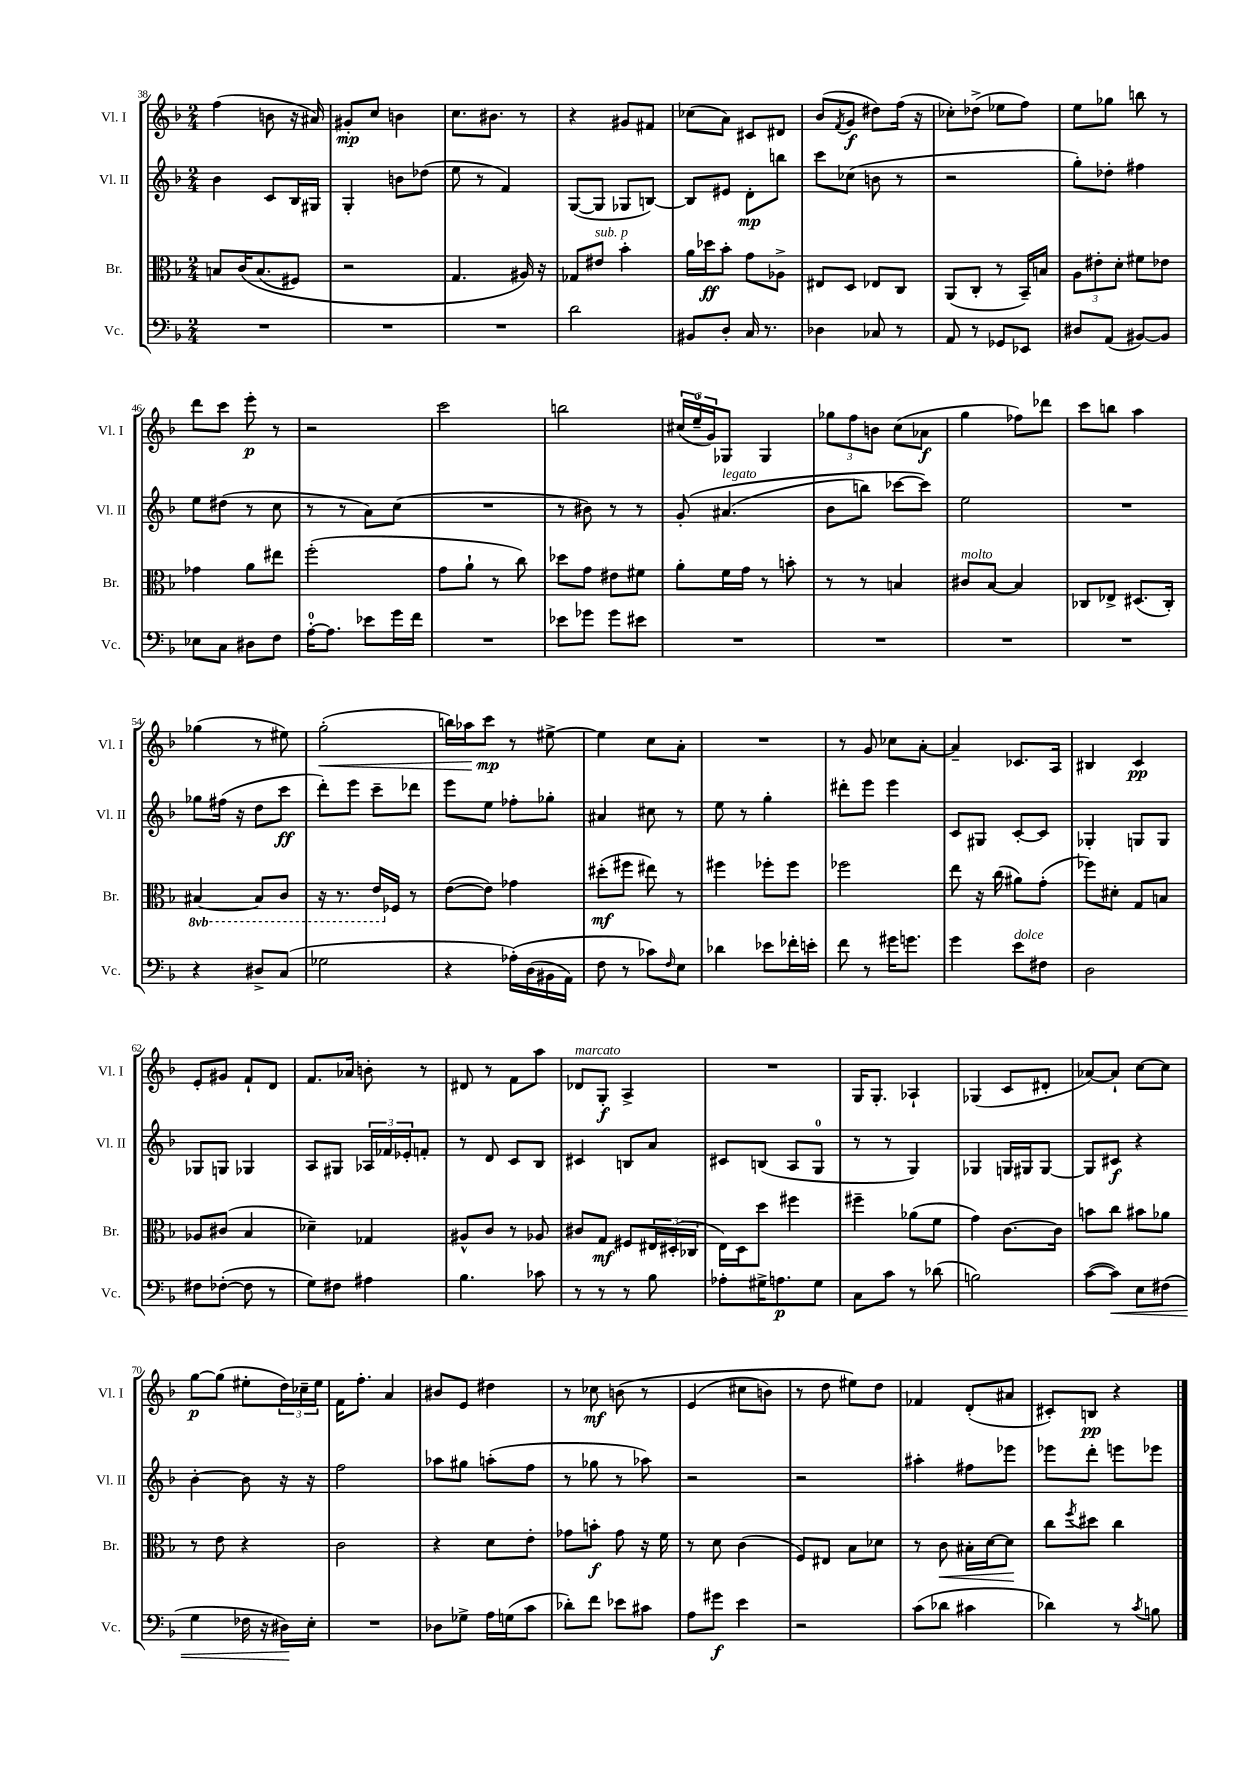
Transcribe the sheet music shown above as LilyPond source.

<<
\new StaffGroup <<
\new Staff = "s0" \with { instrumentName = "Vl. I" shortInstrumentName = "Vl. I" } {
    \clef treble \key f \major \numericTimeSignature \time 2/4
    f''4( b'8 r16 ais'16) |
    gis'8-.\mp c''8 b'4 |
    c''8. bis'8. r8 |
    r4 gis'8 fis'8 |
    ces''8( a'8) cis'8 dis'8 |
    bes'8( \acciaccatura { f'8 } g'8\f dis''8) f''16( r16 |
    ces''8-.) des''8->( ees''8 f''8) |
    e''8 ges''8 b''8 r8 |
    d'''8 c'''8 e'''8-.\p r8 |
    r2 |
    c'''2 |
    b''2 |
    \tuplet 3/2 { cis''16( e''16-0-- g'16) } ges8 ges4 |
    \tuplet 3/2 { ges''8 f''8 b'8 } c''8( aes'8\f |
    g''4 fes''8) des'''8 |
    c'''8 b''8 a''4 |
    ges''4( r8 eis''8) |
    g''2-.\<( |
    b''16) aes''16 c'''8\mp\! r8 eis''8~-> |
    eis''4 c''8 a'8-. |
    R2 |
    r8 g'8 ces''8 a'8~-. |
    a'4-- ces'8. a16 |
    bis4 c'4\pp |
    e'8-. gis'8 f'8-! d'8 |
    f'8. aes'16 b'8-. r8 |
    dis'8 r8 f'8 a''8 |
    des'8^\markup { \italic "marcato" } g8-.\f a4-> |
    R2 |
    g16 g8.-. aes4-! |
    ges4( c'8 dis'8-. |
    aes'8~) aes'8-! c''8~ c''8 |
    g''8~\p g''8( eis''8-. \tuplet 3/2 { d''16) ces''16-- eis''16 } |
    f'16 f''8.-. a'4 |
    bis'8 e'8 dis''4 |
    r8 ces''8\mf b'8\( r8 |
    e'4( cis''8 b'8) |
    r8 d''8 eis''8\) d''8 |
    fes'4 d'8-.( ais'8 |
    cis'8-.) b8\pp r4 \bar "|." |
}
\new Staff = "s1" \with { instrumentName = "Vl. II" shortInstrumentName = "Vl. II" } {
    \clef treble \key f \major \numericTimeSignature \time 2/4
    bes'4 c'8 bes16 gis16 |
    g4-. b'8 des''8( |
    e''8 r8 f'4) |
    g8~( g8 ges8 b8~) |
    b8 eis'8 d'8-.\mp b''8 |
    c'''8 ces''8( b'8 r8 |
    r2 |
    g''8-.) des''8-. fis''4 |
    e''8 dis''8( r8 c''8 |
    r8 r8 a'8) c''8( |
    R2 |
    r8 bis'8) r8 r8 |
    g'8-.\( ais'4.^\markup { \italic "legato" }( |
    bes'8 b''8) ces'''8~ ces'''8\) |
    e''2 |
    R2 |
    ges''8 fis''16( r16 d''8 c'''8\ff |
    d'''8-.) e'''8 c'''8-- des'''8 |
    e'''8 e''8 fes''8-. ges''8-. |
    ais'4 cis''8 r8 |
    e''8 r8 g''4-. |
    dis'''8-. e'''8 e'''4 |
    c'8 gis8 c'8~-. c'8 |
    ges4-. g8 g8 |
    ges8 g8 ges4 |
    a8 gis8 \tuplet 3/2 { aes16 fes'16 ees'16-. } f'8-. |
    r8 d'8 c'8 bes8 |
    cis'4 b8 a'8 |
    cis'8 b8( a8 g8-0 |
    r8 r8 g4) |
    ges4 g16 gis16 gis8~ |
    gis8 cis'8\f r4 |
    bes'4~-. bes'8 r16 r16 |
    f''2 |
    aes''8 gis''8 a''8-.( f''8 |
    r8 ges''8 r8 aes''8) |
    r2 |
    r2 |
    ais''4-. fis''8 ees'''8 |
    ees'''8 d'''8-. e'''8 ees'''8 \bar "|." |
}
\new Staff = "s2" \with { instrumentName = "Br." shortInstrumentName = "Br." } {
    \clef alto \key f \major \numericTimeSignature \time 2/4 \set Staff.ottavationMarkups = #ottavation-simple-ordinals
    b8 c'16\( b8.( fis8) |
    r2 |
    g4. ais16\) r16 |
    ges8 eis'8^\markup { \italic "sub. p" } bes'4-. |
    a'16 des''16\ff bes'8-. g'8 aes8-> |
    eis8 d8 ees8 c8 |
    a,8( c8-. r8 bes,16--) b16 |
    \tuplet 3/2 { a8 eis'8-. d'8-. } fis'8 ees'8 |
    ges'4 a'8 eis''8 |
    f''2-.( |
    g'8 a'8-! r8 c''8) |
    des''8 g'8 eis'8 fis'8 |
    a'8-. f'16 g'16 r8 b'8-. |
    r8 r8 b4 |
    cis'8^\markup { \italic "molto" } bes8~ bes4 |
    ces8 ees8-> dis8.( ces16-.) |
    \ottava #-1 bis,4~ bis,8 c8 |
    r16 r8. e16 \ottava #0 fes16 r8 |
    e'8~( e'8) ges'4 |
    dis''8-.\mf( fis''8 eis''8) r8 |
    fis''4 fes''8-. fes''8 |
    fes''2 |
    e''8 r16 c''16( ais'8) g'8-.( |
    fes''8) dis'8-. g8 b8 |
    aes8 cis'8( bes4 |
    des'4--) ges4 |
    ais8-^ c'8 r8 aes8 |
    cis'8 g8\mf fis8 \tuplet 3/2 { eis16 dis16-.( ces16 } |
    e16) d16 d''8 fis''4 |
    fis''4-- aes'8( f'8 |
    g'4) c'8.~ c'16 |
    b'8 c''8 bis'8 aes'8 |
    r8 e'8 r4 |
    c'2 |
    r4 d'8 e'8-. |
    ges'8 b'8-.\f ges'8 r16 f'16 |
    r8 d'8 c'4( |
    f8) eis8 bes8 des'8 |
    r8 c'8\< bis16-. d'16~ d'8\! |
    c''8 \acciaccatura { f''8 } dis''8 c''4 \bar "|." |
}
\new Staff = "s3" \with { instrumentName = "Vc." shortInstrumentName = "Vc." } {
    \clef bass \key f \major \numericTimeSignature \time 2/4
    R2 |
    R2 |
    R2 |
    d'2 |
    bis,8 d8-. c16 r8. |
    des4 ces8 r8 |
    a,8 r8 ges,8 ees,8 |
    dis8 a,8( bis,8~) bis,8 |
    ees8 c8 dis8 f8 |
    a16-0~-. a8. ees'8 g'16 f'16 |
    R2 |
    ees'8 ges'8 ges'8 eis'8 |
    R2 |
    R2 |
    R2 |
    R2 |
    r4 dis8-> c8( |
    ges2 |
    r4 aes16-.)\( d16( bis,16 a,16) |
    f8 r8 ces'8\) \grace { f16 } e8 |
    des'4 ees'8 fes'16-. e'16-. |
    f'8 r8 gis'16 g'8. |
    g'4 e'8^\markup { \italic "dolce" } fis8 |
    d2 |
    fis8 fes8~-.( fes8 r8 |
    g8) fis8 ais4 |
    bes4. ces'8 |
    r8 r8 r8 bes8 |
    aes8-. gis16-> a8.\p gis8 |
    c8 c'8 r8 des'8( |
    b2) |
    c'8~( c'8\<) e8 fis8( |
    g4 fes16 r16 dis16\!) e16-. |
    R2 |
    des8 ges8-> a16 g16( c'8 |
    des'8-.) f'8 ees'8 cis'8 |
    a8 gis'8\f e'4 |
    r2 |
    c'8( des'8 cis'4 |
    des'4) r8 \acciaccatura { c'8 } b8 \bar "|." |
}
>>
>>
\layout { \context { \Score currentBarNumber = #38 } }
